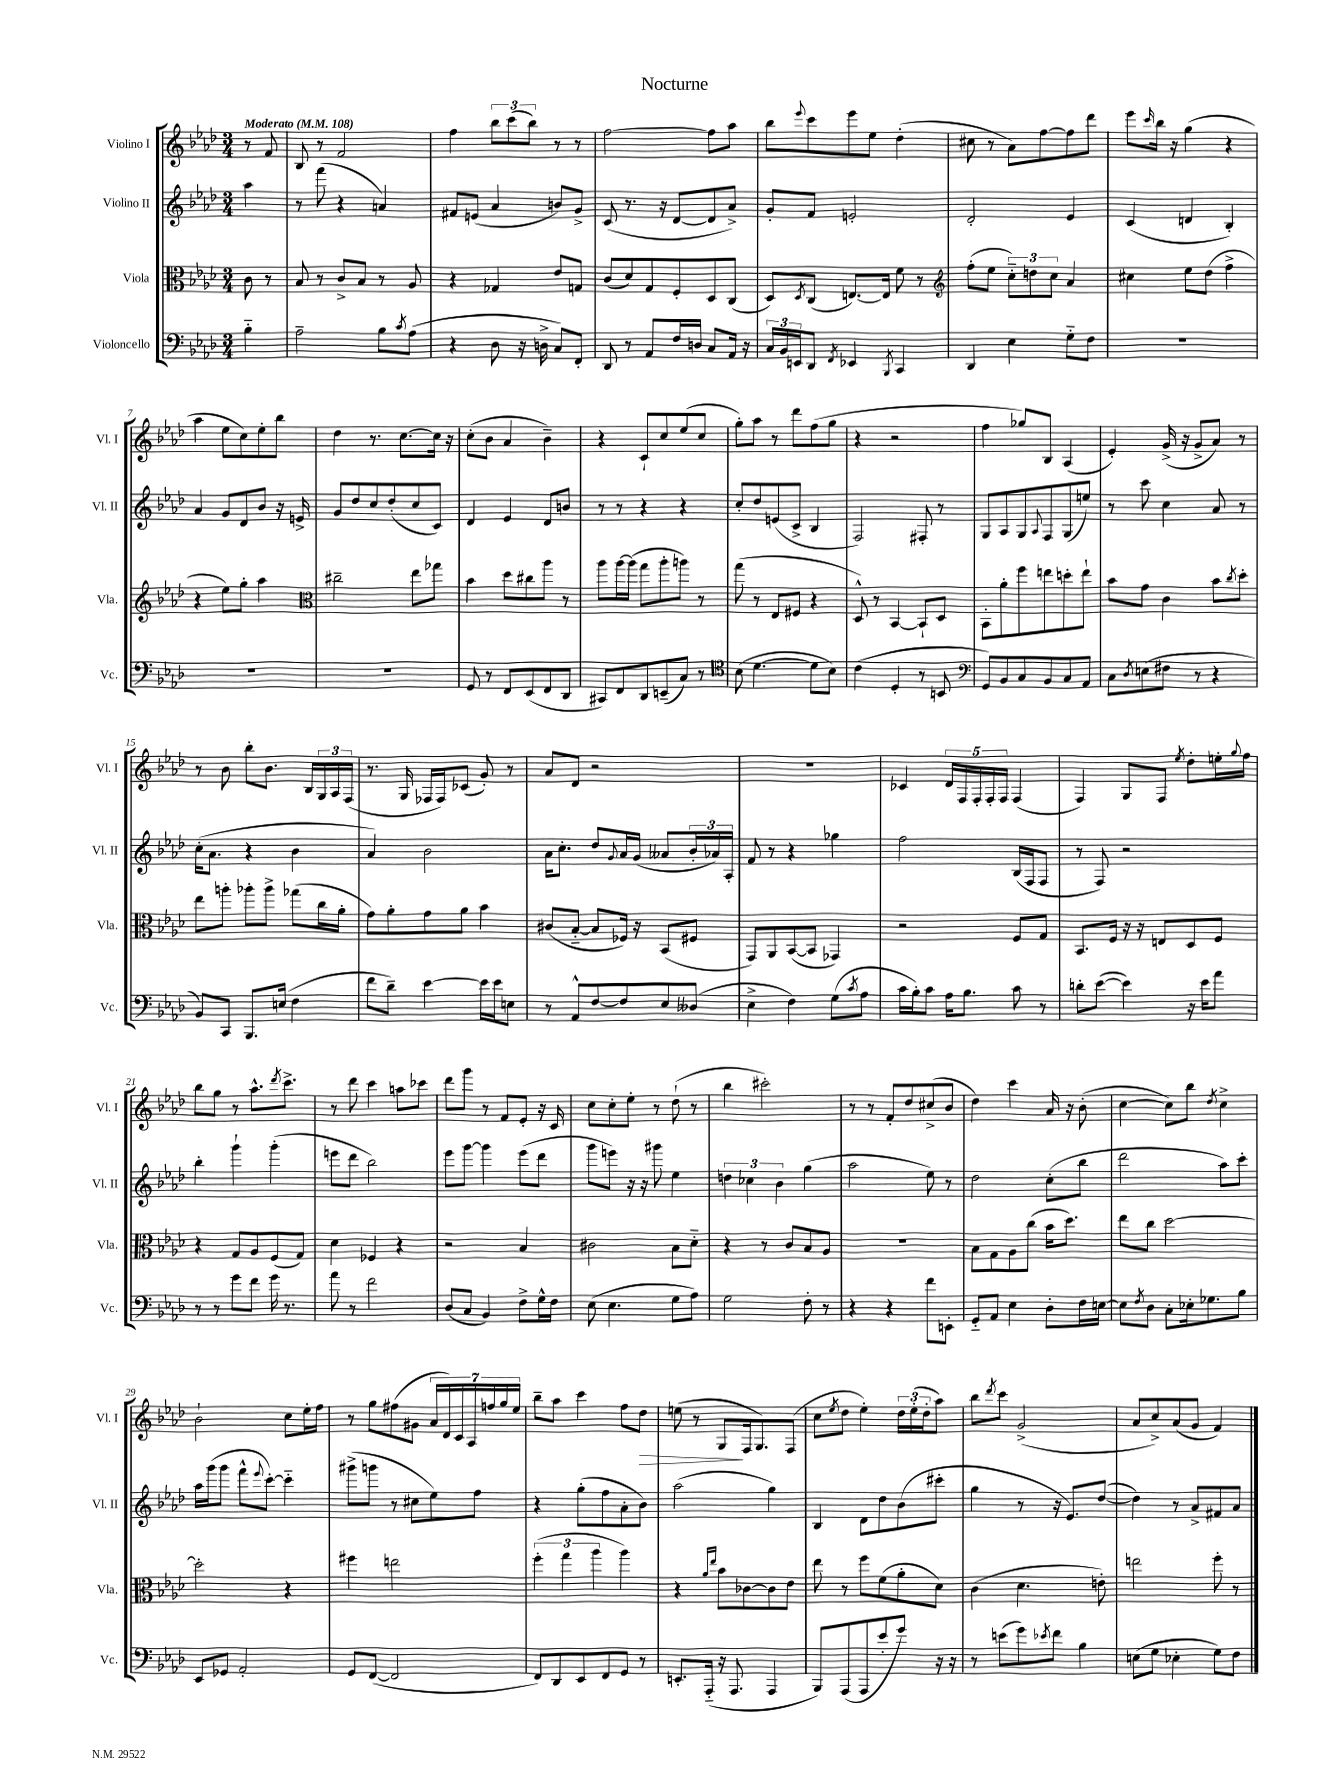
\header { title = "Nocturne" }
<<
\new StaffGroup <<
\new Staff = "s0" \with { instrumentName = "Violino I" shortInstrumentName = "Vl. I" } {
    \clef treble \key aes \major \numericTimeSignature \time 3/4 \partial 4 \tempo "Moderato" 4 = 108
    r8 f'8 |
    bes8 r8 f'2 |
    f''4 \tuplet 3/2 { bes''8 c'''8( bes''8) } r8 r8 |
    f''2~ f''8 aes''8 |
    bes''8 \appoggiatura { ees'''8 } c'''8 ees'''8 ees''8 des''4-.( |
    cis''8 r8 aes'8) f''8~ f''8 des'''8 |
    ees'''8 \grace { c'''16 } bes''16 r16 g''4( r4 |
    aes''4 ees''8 c''8) ees''8-. bes''8 |
    des''4 r8. c''8.~ c''16 r16 |
    c''8-.( bes'8 aes'4 bes'4--) |
    r4 c'8-! c''8 ees''8( c''8 |
    g''8-.) aes''8 r8 des'''8 f''8( g''8 |
    r4 r2 |
    f''4 ges''8) bes8 aes4( |
    ees'4-.) g'16->( r16 g'8-> aes'8) r8 |
    r8 bes'8 bes''8-. bes'8. bes16 \tuplet 3/2 { g16 aes16 f16( } |
    r8. g16 fes16 fes16) ces'8( g'8-.) r8 |
    aes'8 des'8 r2 |
    R2. |
    ces'4 \tuplet 5/4 { des'16 f16 f16-. f16-. f16 } f4( |
    f4) g8 f8 \acciaccatura { ees''8 } des''8-. e''16-. \appoggiatura { g''8 } f''16 |
    bes''8 g''8 r8 aes''8.-^ \acciaccatura { des'''8 } c'''8.-> |
    r8 des'''8 c'''4 a''8 ces'''8 |
    des'''8 g'''8 r8 f'8 ees'8-. r16 c'16 |
    c''8 c''8-. ees''8-. r8 des''8-!( r8 |
    bes''4 cis'''2-.) |
    r8 r8 f'8-. des''8 cis''8->( bes'8 |
    des''4) c'''4 aes'16 r16 bes'8-.( |
    c''4~ c''8) bes''8 \acciaccatura { des''8 } c''4-> |
    bes'2-! c''8 ees''16-. f''16 |
    r8 g''8 fis''8( gis'8 \tuplet 7/4 { aes'16 des'16) c'16 aes16 f''16 g''16 ees''16 } |
    bes''8-- aes''8 c'''4 f''8 des''8\> |
    e''8( r8 g8\! f16 g8.) f8( |
    c''8 \acciaccatura { ees''8 } des''8 ees''4-.) \tuplet 3/2 { des''16 ees''16-.( des''16-. } aes''8) |
    bes''8 \acciaccatura { des'''8 } c'''8 g'2->( |
    aes'8 c''8->) aes'8( g'8 f'4) \bar "|." |
}
\new Staff = "s1" \with { instrumentName = "Violino II" shortInstrumentName = "Vl. II" } {
    \clef treble \key aes \major \numericTimeSignature \time 3/4 \partial 4
    aes''4 |
    r8 f'''8( r4 a'4) |
    fis'8 e'8( aes'4 b'8) g'8-> |
    c'8( r8. r16 des'8~ des'8 aes'8->) |
    g'8-. f'8 e'2-. |
    des'2-. ees'4 |
    c'4( d'4 bes4-.) |
    aes'4 g'8 des'8 bes'8 r16 e'16-> |
    g'8 des''8 c''8 des''8-.( c''8 c'8) |
    des'4 ees'4 des'8 b'8 |
    r8 r8 r4 r4 |
    c''8-. des''8 e'8( c'8-> bes4 |
    f2) fis8-. r8 |
    g8 aes8 g8 \appoggiatura { aes8 } f8 g8( e''8) |
    r8 c'''8 c''4 aes'8 r8 |
    c''16-.( aes'8. r4 bes'4 |
    aes'4) bes'2 |
    aes'16 c''8.-. des''8 \appoggiatura { g'8 } aes'16 g'16( aeses'8 \tuplet 3/2 { bes'16-. aes'16) aes16-. } |
    f'8 r8 r4 ges''4 |
    f''2 bes16( f16 f8 |
    r8 f8) r2 |
    bes''4-. g'''4-! g'''4-.( |
    e'''8 des'''8 bes''2) |
    ees'''8 g'''8~ g'''4 ees'''8( des'''8 |
    g'''8 e'''8) r16 r16 gis'''8 ees''4 |
    \tuplet 3/2 { d''4 ces''4 bes'4 } g''4( |
    aes''2 ees''8) r8 |
    des''2 c''8-.( bes''8 |
    des'''2 aes''8) c'''8-. |
    aes''16 g'''16( g'''8 f'''8-^ \appoggiatura { ees'''8 } c'''8~-.) c'''4-_ |
    gis'''8->( g'''8 r8 cis''8 ees''8) f''8 |
    r4 g''8-.( f''8 aes'8-. bes'8) |
    aes''2( g''4) |
    bes4 des'8 des''8 bes'8( cis'''8-. |
    g''4 r8 r16 ees'8.) des''8~( |
    des''4) r8 aes'8-> fis'8 aes'8 \bar "|." |
}
\new Staff = "s2" \with { instrumentName = "Viola" shortInstrumentName = "Vla." } {
    \clef alto \key aes \major \numericTimeSignature \time 3/4 \partial 4
    c'8 r8 |
    bes8 r8 c'8-> bes8 r8 aes8 |
    r4 ges4 ees'8 g8 |
    c'8( des'8) g8 f8-. des8 c8( |
    des8) \acciaccatura { des8 } c8( e8.~) e16 f'8 r8 |
    \clef treble f''8-.( ees''8 \tuplet 3/2 { c''8-_) d''8 c''8 } aes'4 |
    cis''4 ees''8 des''8( f''4-> |
    r4 ees''8) g''8-. aes''4 |
    \clef alto cis''2-- ees''8 ges''8 |
    bes'4 des''8 cis''8 aes''8 r8 |
    aes''8 aes''16~ aes''16( g''8 aes''8-. a''8) r8 |
    g''8( r8 ees8 fis8 r4 |
    des8-^) r8 bes,4~ bes,8-! des8 |
    bes,8-. aes'8-. f''8 e''8 d''8-. e''8-! |
    bes'8 g'8 c'4 bes'8 \acciaccatura { c''8 } des''8-. |
    ees''8 a''8-. aes''8-. aes''8-> ges''8( c''16 aes'16-. |
    g'8) aes'8-. g'8 aes'8 bes'4 |
    cis'8( bes8~-_ bes8 fes16) r16 bes,8( fis8 |
    g,8) aes,8 bes,8~( bes,8 ges,4) |
    r2 f8 g8 |
    bes,8. f16 r16 r16 e8 des8 f8 |
    r4 g8 aes8 f8( g8) |
    des'4 fes4 r4 |
    r2 bes4 |
    cis'2 bes8 des'8-_ |
    r4 r8 c'8 bes8 aes8 |
    R2. |
    bes8 g8 aes8 c''8( bes'16 des''8.) |
    ees''8 c''8 des''2~ |
    des''2-. r4 |
    fis''4 e''2 |
    \tuplet 3/2 { f''4-.( g''4 aes''4 } aes''4) |
    r4 \grace { aes'16 ees''16 } bes'8 ces'8~ ces'8 ees'8 |
    ees''8 r8 f''8 f'8( aes'8-. des'8) |
    c'4( des'4. e'8-.) |
    e''2 f''8-. r8 \bar "|." |
}
\new Staff = "s3" \with { instrumentName = "Violoncello" shortInstrumentName = "Vc." } {
    \clef bass \key aes \major \numericTimeSignature \time 3/4 \partial 4
    bes4-_ |
    aes2-- bes8 \acciaccatura { c'8 } aes8( |
    r4 des8 r16 d16-> c8) f,8-. |
    des,8 r8 aes,8 f16 d16 c8 aes,16 r16 |
    \tuplet 3/2 { c16 bes,16 e,16 } des,8 \acciaccatura { f,8 } ees,4 \acciaccatura { bes,,8 } c,4 |
    des,4 ees4 g8-_ f8 |
    R2. |
    R2. |
    R2. |
    g,8 r8 f,8 ees,8( f,8 des,8 |
    cis,8) f,8 des,8 e,8--( c8) r8 |
    \clef tenor bes8( des'4.~ des'8 bes8) |
    c'4( des4-. r8 b,8 |
    \clef bass g,8) bes,8 c8 bes,8 c8 aes,8 |
    c8 \acciaccatura { des8 } e8( fis8 r8 r4 |
    bes,8) c,8 bes,,8. e16( f4 |
    f'8 des'8--) ees'4~ ees'16 ees'16 e8 |
    r8 aes,8-^ f8~ f8 ees8 deses8( |
    ees4-> f4) g8( \acciaccatura { c'8 } aes8 |
    c'16 bes16-.) c'8 aes16 bes8. c'8 r8 |
    d'8-. ees'8~( ees'4) r16 ees'16 aes'8 |
    r8 r8 g'8 f'8 g'16 r8. |
    aes'8 r8 f'2 |
    des8( c8 bes,4) f8-> g16-^ f16 |
    ees8( ees4. g8 aes8) |
    g2 f8-. r8 |
    r4 r4 f'8 e,8-. |
    g,8-_ aes,8 ees4 des8-. f16 e16~ |
    e8 \acciaccatura { f8 } des8 c8-. ees16-. ges8. bes8 |
    ees,8 ges,8 aes,2-. |
    g,8 f,8~( f,2 |
    f,8) des,8 ees,8 f,8 g,8 r8 |
    e,8.-. aes,,16-_( r16 aes,,8. aes,,4 |
    bes,,8) aes,,8( aes,,8 ees'8-. g'8) r16 r16 |
    r8 e'8( g'8) \acciaccatura { ees'8 } f'8 bes4 |
    e8( g8 ees4-. g8) f8 \bar "|." |
}
>>
>>
